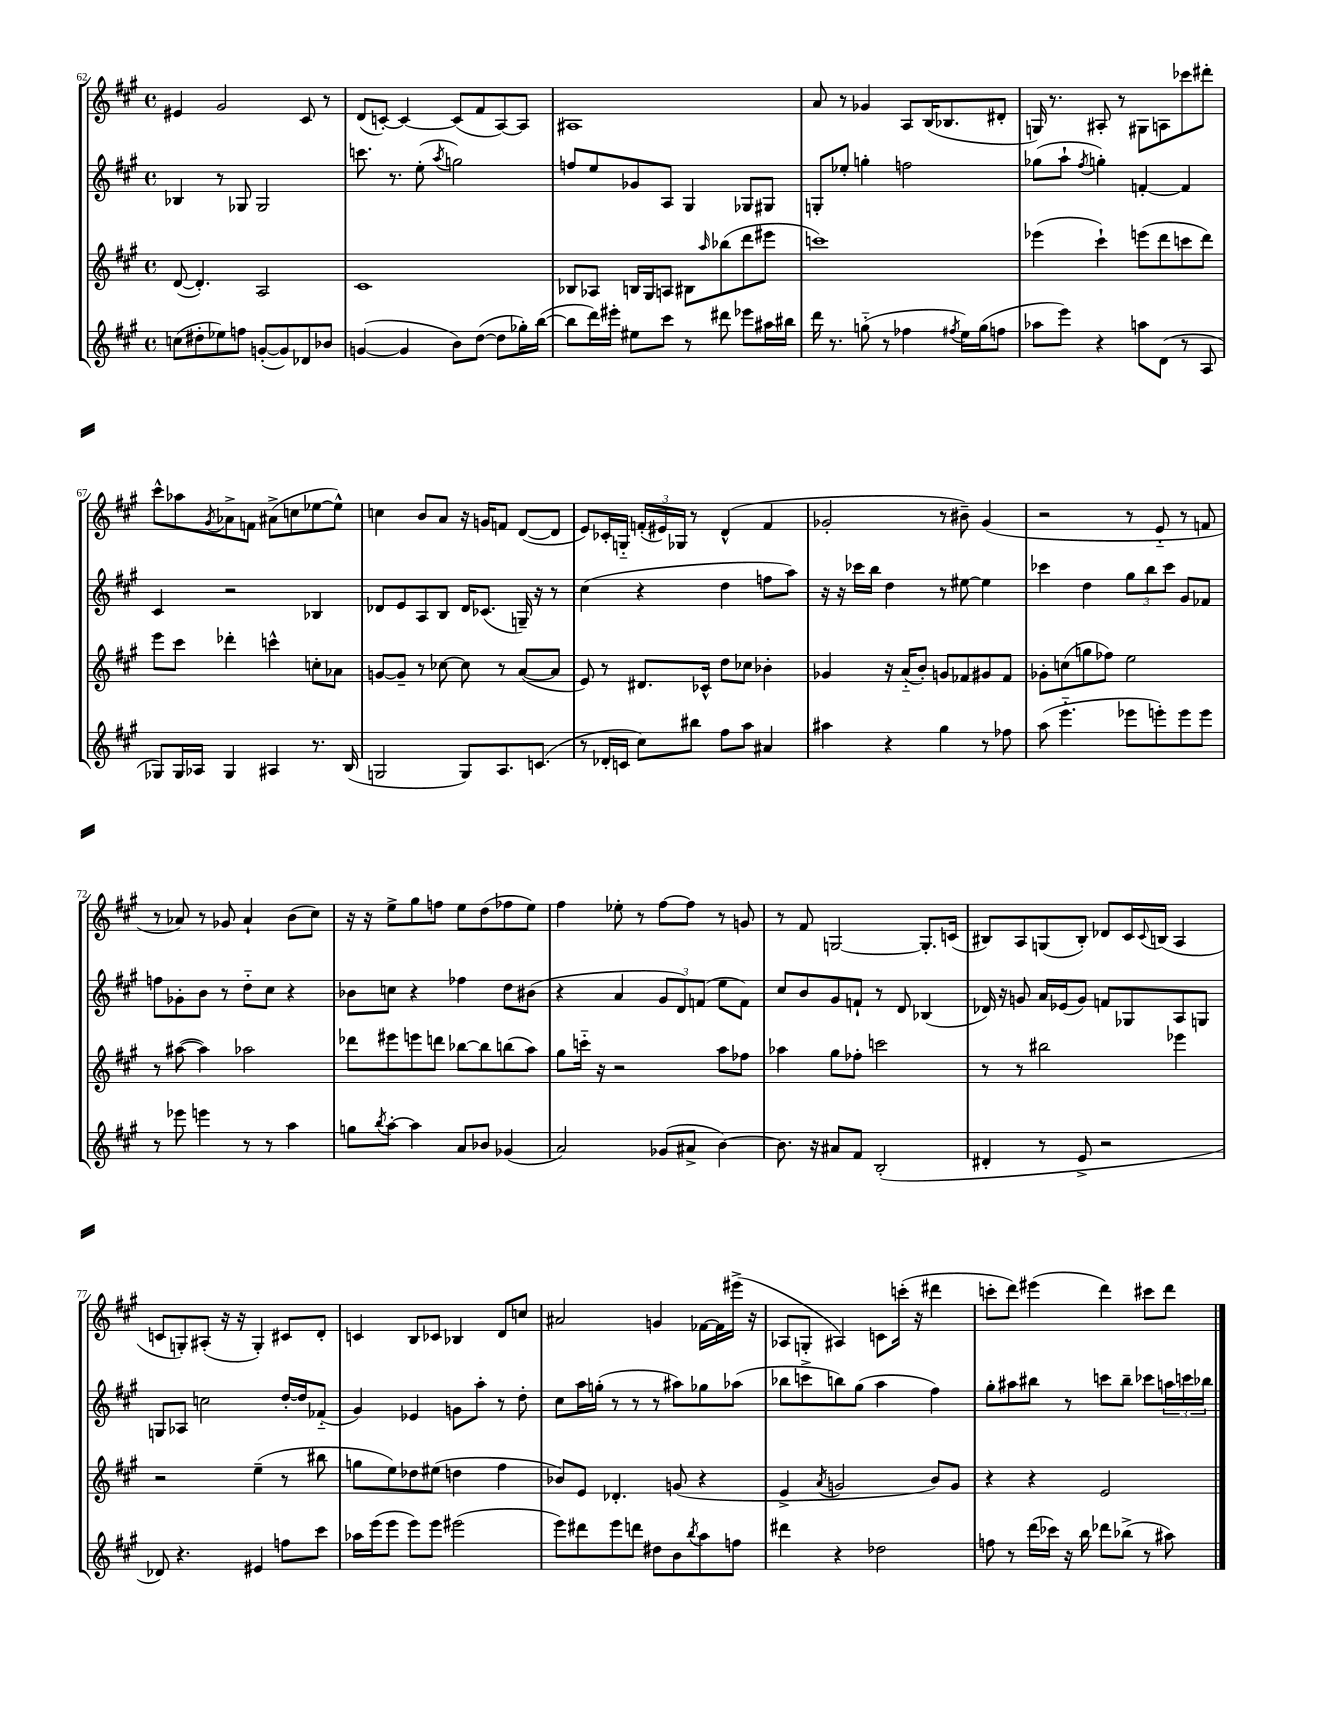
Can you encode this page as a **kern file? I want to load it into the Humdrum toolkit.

**kern	**kern	**kern	**kern
*part4	*part3	*part2	*part1
*staff4	*staff3	*staff2	*staff1
*clefG2	*clefG2	*clefG2	*clefG2
*k[f#c#g#]	*k[f#c#g#]	*k[f#c#g#]	*k[f#c#g#]
*M4/4	*M4/4	*M4/4	*M4/4
*met(c)	*met(c)	*met(c)	*met(c)
=62	=62	=62	=62
(8ccn\L	([8d/	4B-X/	4e#X/
8dd#X'\	4.d'/])	.	.
8ee-X\)	.	8r	2g#/
8ffn\J	.	8G-X/	.
([8gn'/L	2A/	2G-/	.
8g/])	.	.	.
8d-X/	.	.	8c#/
8b-X/J	.	.	8r
=63	=63	=63	=63
([4gn/	1c#	8.cccn\	(8d/L
.	.	.	[8cn'/J)
.	.	8.r	.
4g/]	.	.	4c/_
.	.	(8ee'\	.
.	.	8qaa/	.
8b\L)	.	2ggn\)	(8c/L]
([8dd\J	.	.	8f#/
8dd\L]	.	.	[8A/)
16gg-X'\L)	.	.	8A/J]
([16bb\JJ	.	.	.
=64	=64	=64	=64
8bb\L]	8B-X/L	8ffn/L	1A#X
16ddd\L)	8A-X/J	8ee/	.
16eee#X'\JJ	.	.	.
8ee#X\L	16Bn/LL	8g-X/	.
.	16G#/J	.	.
8ccc#\J	8An/J	8A/J	.
8r	8B#X\L	4G#/	.
.	16qqaa/	.	.
8ddd#X\	(8bb-X\	.	.
8eee-X\L	8ddd\	8G-X/L	.
16aa#X\L	8eee#X\J	8G#X/J	.
16bb#X\JJ	.	.	.
=65	=65	=65	=65
16ddd\	1cccn)	8Gn'/L	8a/
8.r	.	.	.
.	.	8ee-X'/J	8r
(8ggn\	.	4ggn'\	4g-X/
8r	.	.	.
4ff-X\	.	2ffn\	8A/L
.	.	.	(16B/K
.	.	.	8.B-X/
8qff#X/	.	.	.
16ee\LL)	.	.	.
(16gg\J	.	.	.
8ffn\J	.	.	8d#X'/J
=66	=66	=66	=66
8aa-X\L	(4eee-X\	(8gg-X\L	16Gn/)
.	.	.	8.r
8eee\J)	.	8aa`\J	.
.	.	8qff#/	.
4r	4ccc#`\)	4ggn'\)	8A#X'/
.	.	.	8r
8aan\L	(8eeen\L	[4fn'/	8G#X\L
(8d\J	8ddd\	.	8An\
8r	8cccn\	4f/]	8ccc-X\
8A/	8ddd\J)	.	8ddd#X'\J
!!LO:LB:g=z
=67	=67	=67	=67
8G-X/L)	8eee\L	4c#/	8ccc#^^\L
16G-/L	8ccc#\J	.	8aa-X\
16A-X/JJ	.	.	.
.	.	.	8qg#/
4G-/	4ddd-X'\	2r	8a-X^\
.	.	.	8fn\J
4A#X/	4cccn^^\	.	(8a#X^\L
.	.	.	8ccn\
8.r	8ccn'\L	4B-X/	[8ee-X\
.	8a-X\J	.	8ee-^^\J])
(16B/	.	.	.
=68	=68	=68	=68
2Gn/	[8gn/L	8d-X/L	4ccn\
.	8g~/J]	8e/	.
.	8r	8A/	8b/L
.	[8cc-X\	8B/J	8a/J
8G/L)	8cc-\]	16d-/KL	16r
.	.	(8.c-X/J	16gn/KL
8.A/	8r	.	8fn/J
.	([8a/L	16Gn~/)	([8d/L
(8.cn/J	.	16r	.
.	8a/J]	8r	8d/J]
=69	=69	=69	=69
8r	8e/)	(4cc#\	8e/L)
16d-X'/LL	8r	.	16c-X'/L
16cn/JJ	.	.	16Gn/JJ
8cc#\L)	8.d#X/L	4r	(24fn'/LL
.	.	.	24e#X/)
.	.	.	24G-X/JJ
8bb#X\J	.	.	8r
.	16c-X^^/Jk	.	.
8ff#\L	8dd\L	4dd\	(4d^^/
8aa\J	8cc-X\J	.	.
4a#X/	4b-X'\	8ffn\L	4f/
.	.	8aa\J)	.
=70	=70	=70	=70
4aa#X\	4g-X/	16r	2g-X'/
.	.	16r	.
.	.	16ccc-X\LL	.
.	.	16bb\JJ	.
4r	16r	4dd\	.
.	(16a/KL	.	.
.	8b'/J)	.	.
4gg#\	8gn/L	8r	8r
.	8f-X/	[8ee#X\	8b#X~\)
8r	8g#X/	4ee#\]	(4g-/
8ff-X\	8f-/J	.	.
=71	=71	=71	=71
(8aa\	8g-X'\L	4ccc-X\	2r
4.eee\	(8ccn\	.	.
.	8ggn\	4dd\	.
.	8ff-X\J)	.	.
8eee-X\L	2ee\	12gg#\L	8r
.	.	12bb\	.
8eeen'\)	.	.	8e/
.	.	12ccc-\J	.
8eee\	.	8g#/L	8r
8eee\J	.	8f-X/J	8fn/
!!LO:LB:g=z
=72	=72	=72	=72
8r	8r	8ffn\L	8r
8eee-X\	([8aa#X\	8g-X'\	8a-X/)
4eeen\	4aa#\])	8b\J	8r
.	.	8r	8g-X/
8r	2aa-X\	8dd\L	4a-`/
8r	.	8cc#\J	.
4aa\	.	4r	(8b\L
.	.	.	8cc#\J)
=73	=73	=73	=73
8ggn\L	8ddd-X\L	8b-X\L	16r
.	.	.	16r
8qbb/	.	.	.
[8aa'\J	8eee#X\	8ccn\J	8ee^\L
4aa\]	8eeen\	4r	8gg#\
.	8dddn\J	.	8ffn\J
8a/L	[8bb-X\L	4ff-X\	8ee\L
8b-X/J	8bb-\]	.	(8dd\
(4g-X/	(8bbn\	8dd\L	8ff-X\
.	8aa\J)	(8b#X\J	8ee\J)
=74	=74	=74	=74
2a/)	8gg#\L	4r	4ff#\
.	16cccn\Jk	.	.
.	16r	.	.
.	2r	4a/	8ee-X'\
.	.	.	8r
(8g-X/L	.	12g#/L	[8ff#\L
.	.	12d/)	.
8a#X^/J	.	.	8ff#\J]
.	.	(12fn/J	.
[4b\)	8aa\L	8ee\L	8r
.	8ff-X\J	8f\J)	8gn/
=75	=75	=75	=75
8.b\]	4aa-X\	8cc#/L	8r
.	.	8b/	8f#/
16r	.	.	.
8a#X/L	8gg#\L	8g#/	[2Gn/
8f#/J	8ff-X'\J	8fn`/J	.
(2B'/	2cccn\	8r	.
.	.	8d/	.
.	.	(4B-X/	8.G'/L]
.	.	.	(16cn/Jk
=76	=76	=76	=76
4d#X'/	8r	16d-X/)	8B#X/L)
.	.	16r	.
.	8r	8gn/	8A/
8r	2bb#X\	16a/LL	(8Gn/
.	.	(16e-X/J	.
8e^/	.	8g/J)	8B#'/J)
2r	.	8fn/L	8d-X/L
.	.	8G-X/	16c#/L
.	.	.	8qqc#/
.	.	.	(16Bn/JJ
.	4eee-X\	8A/	4A/
.	.	8Gn/J	.
!!LO:LB:g=z
=77	=77	=77	=77
8d-X/)	2r	8Gn/L	8cn/L
4.r	.	8A-X/J	8Gn'/)
.	.	2ccn\	(8A#X'/J
.	.	.	16r
.	.	.	16r
4e#X/	(4ee~\	.	4G'/)
8ffn\L	8r	[16dd'/LL	8c#X/L
.	.	16dd/J]	.
8ccc#\J	8bb#X\	(8f-X/J	8d'/J
=78	=78	=78	=78
16aa-X\LL	8ggn\L	4g#/)	4cn/
(16eee\J	.	.	.
8eee\J	8ee\)	.	.
8eee\L)	8dd-X\	4e-X/	8B/L
8eee\J	(8ee#X\J	.	8c-X/J
(2eee#X\	4ddn\	8gn\L	4B-X/
.	.	8aa'\J	.
.	4ff#\	8r	8d/L
.	.	8dd'\	8ccn/J
=79	=79	=79	=79
8eee\L)	8b-X/L)	8cc#\L	2a#X/
8ddd#X\	8e/J	16aa\L	.
.	.	(16ggn'\JJ	.
8eee\	4.d-X'/	8r	.
8dddn\J	.	8r	.
8dd#X\L	.	8r	4gn/
8b\	(8gn/	8aa#X\L)	.
8qbb/	.	.	.
8aa\	4r	8gg-X\	[16f-X\LL
.	.	.	16f-\]
8ffn\J	.	(8aa-X\J	(16eee#X^\JJ
.	.	.	16r
=80	=80	=80	=80
4ddd#X\	4e^/	8bb-X\L	8A-X/L
.	.	8cccn^\	8Gn'/J
.	8qa/	.	.
4r	2gn/	8bbn\)	4A#X/)
.	.	(8gg#\J	.
2dd-X\	.	4aa\	8cn\L
.	.	.	(16cccn'\Jk
.	.	.	16r
.	8b/L)	4ff#\)	4ddd#X\
.	8g/J	.	.
=81	=81	=81	=81
8ffn\	4r	8gg#'\L	8cccn'\L
8r	.	8aa#X\	8ddd\J)
(16ddd\LL	4r	8bb#X\J	(4eee#X\
16ccc-X\JJ)	.	.	.
16r	.	8r	.
16bb\	.	.	.
8ddd-X\L	2e/	8cccn\L	4ddd\)
(8bb-X^\J	.	8bb#~\J	.
8r	.	8ccc-X\L	8ccc#X\L
8aa#X\)	.	24aan\L	8ddd\J
.	.	24cccn\	.
.	.	24bb-X\JJ	.
==	==	==	==
*-	*-	*-	*-
